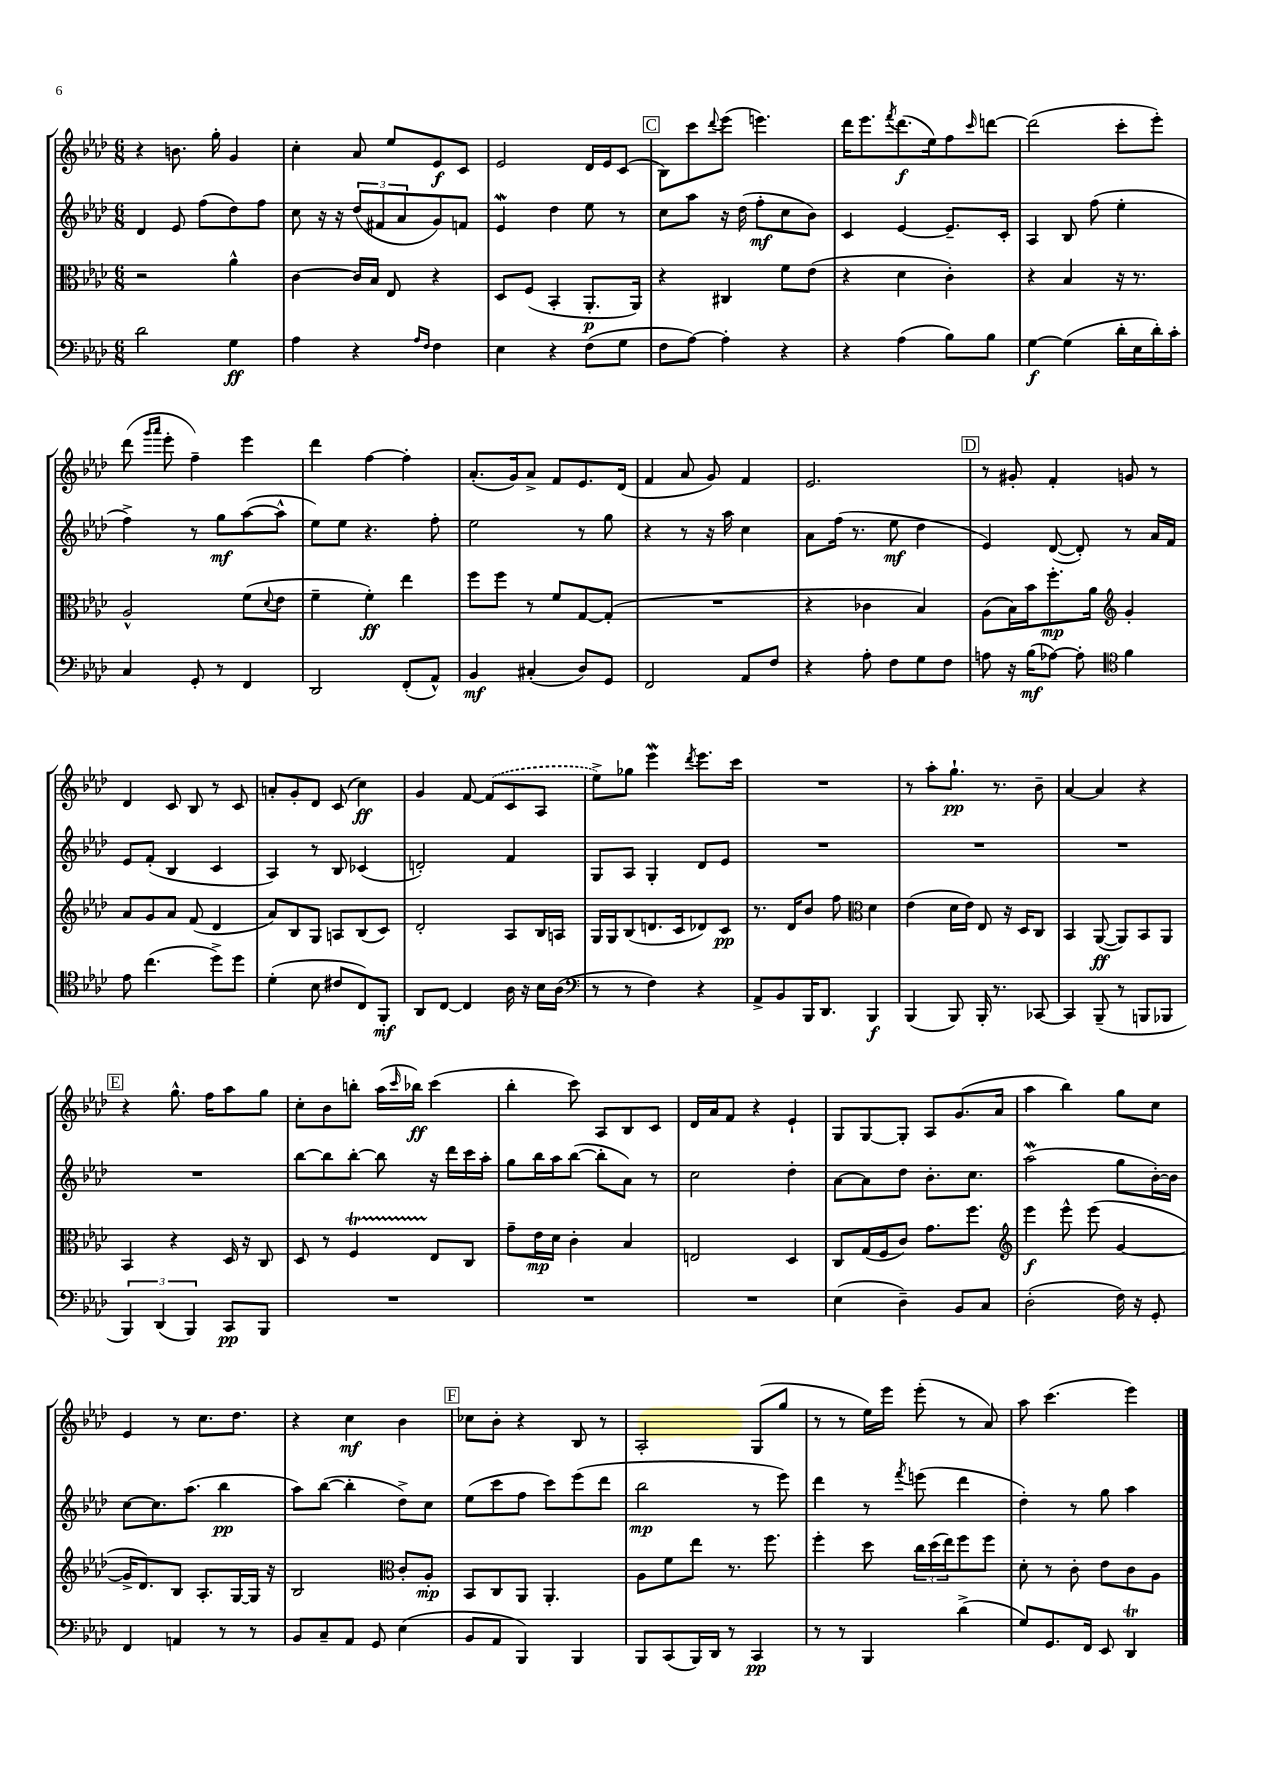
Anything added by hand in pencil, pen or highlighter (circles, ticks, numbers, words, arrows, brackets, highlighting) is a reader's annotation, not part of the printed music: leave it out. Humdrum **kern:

**kern	**kern	**kern	**kern
*staff4	*staff3	*staff2	*staff1
*clefF4	*clefC3	*clefG2	*clefG2
*k[b-e-a-d-]	*k[b-e-a-d-]	*k[b-e-a-d-]	*k[b-e-a-d-]
*M6/8	*M6/8	*M6/8	*M6/8
2d-\	2r	4d-/	4r
.	.	8e-/	8.b\
.	.	(8ff\L	.
.	.	.	16gg'\
4G\	4a-^^\	8dd-\)	4g/
.	.	8ff\J	.
=	=	=	=
4A-\	[4c\	8cc\	4cc'\
.	.	16r	.
.	.	16r	.
4r	16c/]LL	(12dd-/L	8a-/
.	16B-/JJ	.	.
.	.	12f#/	.
.	8E-/	.	8ee-/L
.	.	12a-/	.
16qqA-/LL	.	.	.
16qqF/JJ	.	.	.
4F\	4r	8g/)	8e-/
.	.	8f/J	8c/J
=	=	=	=
4E-\	8D-/L	4e-/	2e-/
.	(8F/J	.	.
4r	4BB-'/	4dd-\	.
(8F\L	8.AA-'/L	8ee-\	16d-/LL
.	.	.	16e-/J
8G\J	.	8r	(8c/J
.	16AA-/Jk)	.	.
=	=	=	=
8F\L	4r	8cc\L	8B-\L)
[8A-\J)	.	8aa-\J	8ccc\
.	.	.	8qqddd-/
4A-'\]	4C#/	16r	(8eee-\J
.	.	(16dd-\	.
.	.	8ff'\L	4.eee\)
4r	8f\L	8cc\	.
.	(8e-\J	8b-\J)	.
=	=	=	=
4r	4r	4c/	16ddd-\LK
.	.	.	8.eee-\
.	.	.	8qfff/
(4A-\	4d-\	[4e-/	(8.ddd-\
.	.	.	16ee-\k)
8B-\L)	4c'\)	8.e-~/]L	8ff\
.	.	.	16qqccc/
8B-\J	.	.	[8ddd\J
.	.	16c'/Jk	.
=	=	=	=
[4G\	4r	4A-/	(2ddd\]
(4G\]	4B-/	8B-/	.
.	.	(8ff\	.
16d-'\LL	16r	4ee-'\	8ccc'\L
16E-\	8.r	.	.
16d-'\)	.	.	8eee-'\J)
16c'\JJ	.	.	.
=	=	=	=
4C/	2A-^^/	4ff^\)	(8ddd-\
.	.	.	16qqggg/LL
.	.	.	16qqaaa-/JJ
.	.	.	8eee-'\
8GG'/	.	8r	4ff~\)
8r	.	8gg\L	.
4FF/	(8f\L	([8aa-\	4eee-\
.	8qqd-/	.	.
.	8e-\J	8aa-^^\]J	.
=	=	=	=
2DD-/	4f~\	8ee-\L)	4ddd-\
.	.	8ee-\J	.
.	4f'\)	4.r	[4ff\
(8FF'/L	4ee-\	.	4ff'\]
8AA-^^/J)	.	8ff'\	.
=	=	=	=
4BB-/	8ff\L	2ee-\	(8.a-'/L
.	8ff\J	.	.
.	.	.	16g/k)
(4C#'/	8r	.	8a-^/J
.	8f/L	.	8f/L
8D-/L)	[8G/	8r	8.e-/
8GG/J	(8G'/]J	8gg\	.
.	.	.	(16d-/Jk
=	=	=	=
2FF/	2.r	4r	4f/
.	.	8r	8a-/
.	.	16r	8g/)
.	.	16aa-\	.
8AA-/L	.	4cc\	4f/
8F/J	.	.	.
=	=	=	=
4r	4r	8a-\L	2.e-/
.	.	(16ff\Jk	.
.	.	8.r	.
8A-'\	4c-\	.	.
8F\L	.	8ee-\	.
8G\	4B-/)	4dd-\	.
8F\J	.	.	.
=	=	=	=
8A\	(8A-\L	4e-/)	8r
16r	16B-\L)	.	8g#'/
(16B-\LK	16b-\J	.	.
[8A-\J)	8.ff'\	([8d-/	4f'/
8A-'\]	.	8d-'/])	.
.	16a-\Jk	.	.
*clefC4	*clefG2	*	*
4f\	4g'/	8r	8g/
.	.	16a-/LL	8r
.	.	16f/JJ	.
=	=	=	=
8e-\	8a-/L	8e-/L	4d-/
(4.cc\	8g/	(8f'/J	.
.	8a-/J	4B-/	8c/
.	(8f/	.	8B-/
8dd-^\L)	4d-/	4c/	8r
8dd-\J	.	.	8c/
=	=	=	=
(4d-'\	8a-/L)	4A-/)	8a'/L
.	8B-/	.	8g'/
8B-\	8G/J	8r	8d-/J
8c#/L	8A/L	8B-/	(8c/
8C/)	(8B-/	(4c-/	4cc\)
8FF'/J	8c/J)	.	.
=	=	=	=
8AA-/L	2d-'/	2d'/)	4g/
[8C/J	.	.	.
4C/]	.	.	[8f/
.	.	.	(8f/]L
16A-\	8A-/L	4f/	8c/
16r	.	.	.
16B-\LL	16B-/L	.	8A-/J
(16A-\JJ	16A/JJ	.	.
=	=	=	=
*clefF4	*	*	*
8r	16G/LL	8G/L	8ee-^\L)
.	16G/J	.	.
8r	(8B-/	8A-/J	8gg-\J
4F\)	8.d/	4G'/	4eee-\
.	16c/k	.	.
.	.	.	8qddd-/
4r	8d-/)	8d-/L	8.eee-\L
.	8c/J	8e-/J	.
.	.	.	16ccc\Jk
=	=	=	=
8AA-^/L	8.r	2.r	2.r
8BB-/	.	.	.
.	16d-/LK	.	.
16BBB-/K	8b-/J	.	.
8.DD-/J	.	.	.
.	8ff\	.	.
*	*clefC3	*	*
4BBB-/	4d-\	.	.
=	=	=	=
(4BBB-/	(4e-\	2.r	8r
.	.	.	8aa-'\L
8BBB-/)	16d-\LL	.	8.gg`\J
.	16e-\JJ)	.	.
16BBB-'/	8E-/	.	.
8.r	.	.	8.r
.	16r	.	.
.	16D-/LK	.	.
[8CC-/	8C/J	.	8b-~\
=	=	=	=
4CC-/]	4BB-/	2.r	[4a-/
(8BBB-~/	([8AA-/	.	4a-/]
8r	8AA-/]L)	.	.
8BBB/L	8BB-/	.	4r
8BBB-/J	8AA-/J	.	.
=	=	=	=
6BBB-/)	4BB-/	2.r	4r
(6DD-/	.	.	.
.	4r	.	8.gg^^\
6BBB-/)	.	.	.
.	.	.	16ff\LK
8CC/L	16D-/	.	8aa-\
.	16r	.	.
8BBB-/J	8C/	.	8gg\J
=	=	=	=
2.r	8D-/	[8bb-\L	8cc'\L
.	8r	8bb-\]	8b-\
.	4F/	[8bb-'\J	8bb'\J
.	.	8bb-\]	(16aa-\LL
.	.	.	16qqccc/
.	.	.	16bb-\JJ)
.	8E-/L	16r	(4ccc\
.	.	16ddd-\LL	.
.	8C/J	16ccc\	.
.	.	16aa-'\JJ	.
=	=	=	=
2.r	8g~\L	8gg\L	4bb-'\
.	16e-\L	16bb-\L	.
.	16d-\JJ	16aa-\J	.
.	4c'\	([8bb-\J	8ccc\)
.	.	8bb-'\]L	8A-/L
.	4B-/	8a-\J)	8B-/
.	.	8r	8c/J
=	=	=	=
2.r	2E/	2cc\	16d-/LL
.	.	.	16a-/J
.	.	.	8f/J
.	.	.	4r
.	4D-/	4dd-'\	4e-`/
=	=	=	=
(4E-\	8C/L	[8a-\L	8G/L
.	(16G/L	8a-\]	[8G/
.	16F/J	.	.
4D-~\)	8c/J)	8dd-\J	8G'/]J
.	8.g\L	8.b-'\L	8A-/L
8BB-/L	.	.	(8.g/
.	8.ff\J	8.cc\J	.
8C/J	.	.	.
.	.	.	16a-/Jk
=	=	=	=
*	*clefG2	*	*
(2D-'\	4eee-\	(2aa-\	4aa-\
.	8eee-^^\	.	4bb-\)
.	(8eee-\	.	.
16F\)	[4g/	8gg\L	8gg\L
16r	.	.	.
8GG'/	.	[16b-'\L)	8cc\J
.	.	16b-\]JJ	.
=	=	=	=
4FF/	16g^/]LK	[8cc\L	4e-/
.	8.d-/)	.	.
.	.	8.cc\]	.
4AA/	8B-/J	.	8r
.	.	(8.aa-\J	.
.	8.A-'/L	.	8.cc\L
8r	.	4bb-\	.
.	[16G/L	.	8.dd-\J
8r	16G/]JJ	.	.
.	16r	.	.
=	=	=	=
8BB-/L	2B-/	8aa-\L)	4r
8C~/	.	([8bb-\J	.
8AA-/J	.	4bb-'\]	4cc\
8GG/	.	.	.
*	*clefC3	*	*
(4E-\	8c'/L	8dd-^\L)	4b-\
.	8A-'/J	8cc\J	.
=	=	=	=
8BB-/L	8BB-/L	(8ee-\L	8cc-\L
8AA-/J	8C/	8ccc\	8b-'\J
4BBB-/)	8AA-/J	8ff\J	4r
.	4.AA-'/	8ccc\L)	.
4BBB-/	.	(8eee-\	8B-/
.	.	8ddd-\J	8r
=	=	=	=
8BBB-/L	8A-\L	2bb-\	2A-'/
(8CC/	8f\	.	.
16BBB-/L)	8ee-\J	.	.
16DD-/JJ	.	.	.
8r	8.r	.	.
4CC/	.	8r	(8G/L
.	8.ff\	.	.
.	.	8eee-\)	8gg/J
=	=	=	=
8r	4ff'\	4ddd-\	8r
8r	.	.	8r
4BBB-/	8dd-\	8r	16ee-\LL)
.	.	.	16eee-\JJ
.	.	8qfff/	.
.	24cc\LL	(8eee\	(8eee-'\
.	(24dd-\	.	.
.	24ee-\J)	.	.
(4d-^\	8ff\	4ddd-\	8r
.	8ff\J	.	8a-/)
=	=	=	=
8G/L)	8d-'\	4dd-'\)	8aa-\
8.GG/	8r	.	(4.ccc\
.	8c'\	8r	.
16FF/Jk	.	.	.
8EE-/	8e-\L	8gg\	.
4DD-/	8c\	4aa-\	4eee-\)
.	8A-\J	.	.
==	==	==	==
*-	*-	*-	*-
